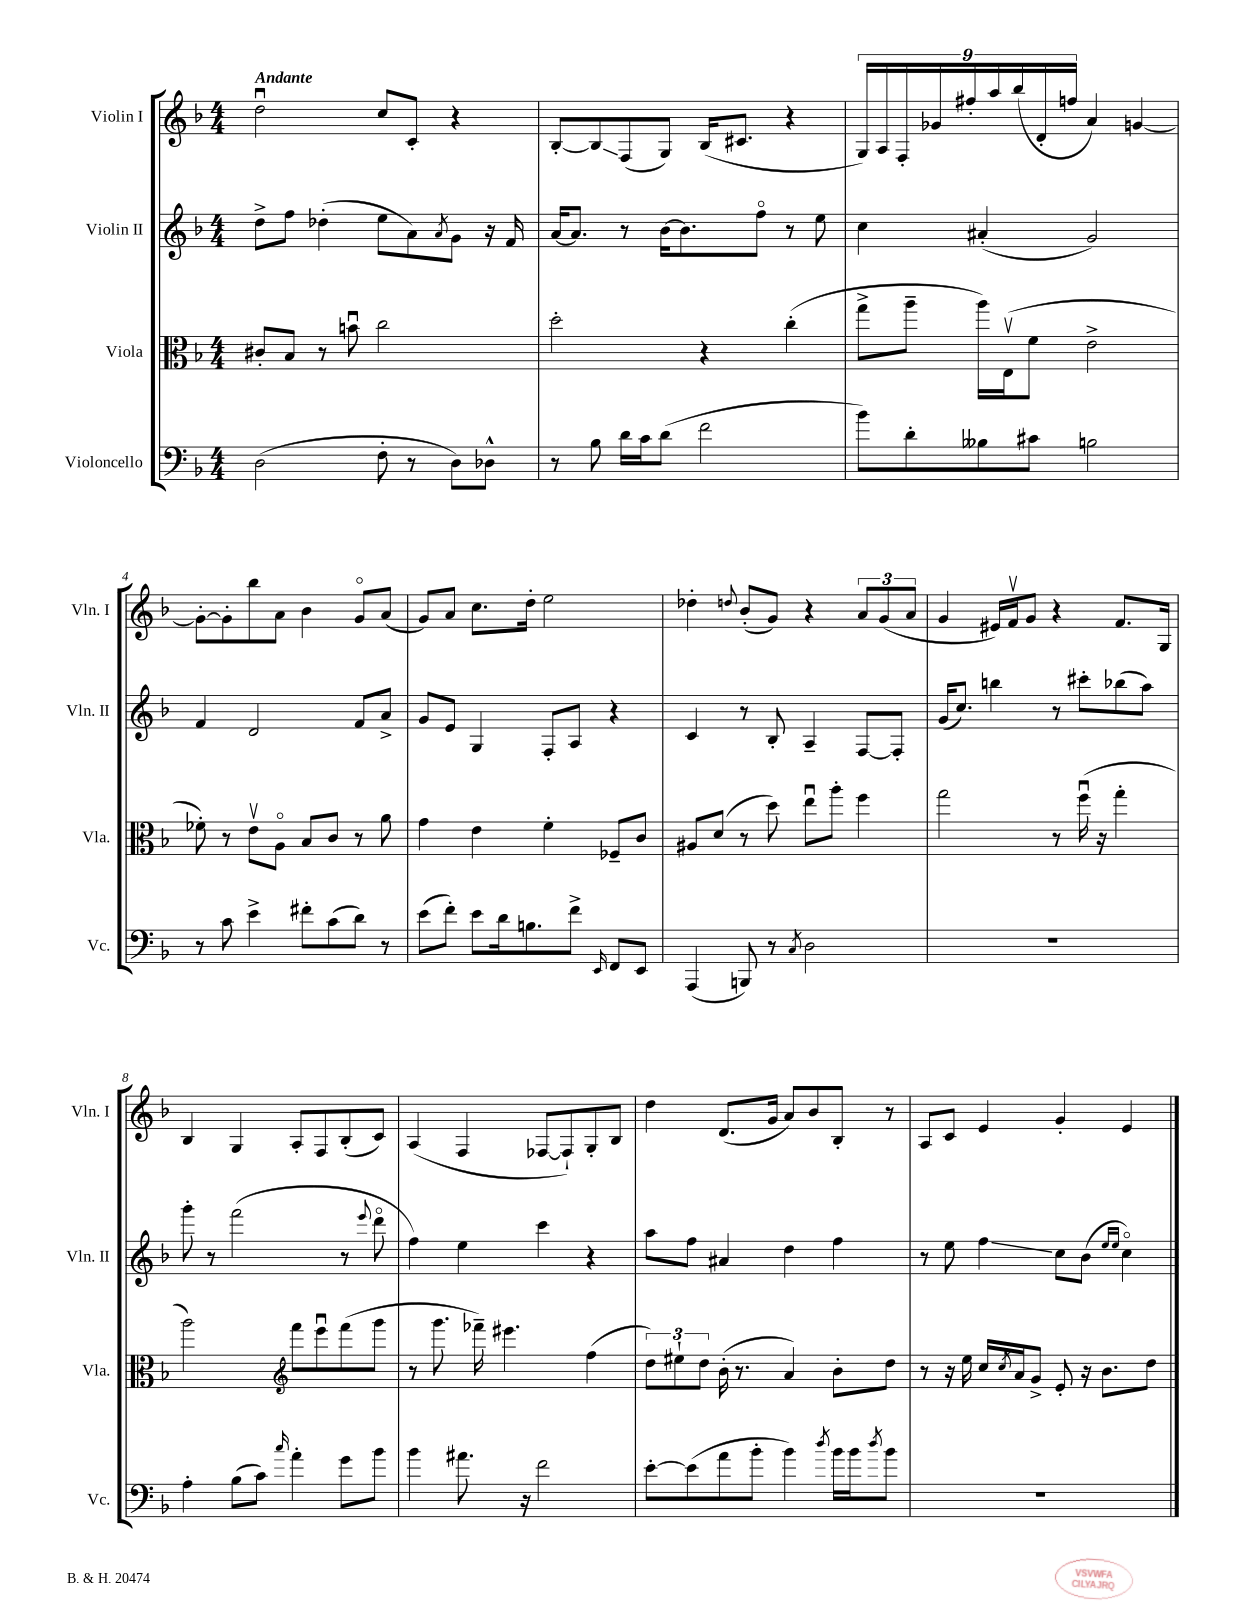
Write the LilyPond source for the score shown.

<<
\new StaffGroup <<
\new Staff = "s0" \with { instrumentName = "Violin I" shortInstrumentName = "Vln. I" } {
    \clef treble \key f \major \numericTimeSignature \time 4/4 \tempo "Andante"
    d''2\downbow c''8 c'8-. r4 |
    bes8~-. bes8\glissando f8( g8) bes16( cis'8. r4 |
    \tuplet 9/8 { g16) a16 f16-. ges'16 fis''16-. a''16 bes''16( d'16-. f''16 } a'4) g'4~ |
    g'8~-. g'8-. bes''8 a'8 bes'4 g'8\flageolet a'8( |
    g'8) a'8 c''8. d''16-. e''2 |
    des''4-. \appoggiatura { d''8 } bes'8-.( g'8) r4 \tuplet 3/2 { a'8 g'8( a'8 } |
    g'4 eis'16) f'16\upbow g'8 r4 f'8. g16 |
    bes4 g4 a8-. f8 bes8-.( c'8) |
    a4( f4 fes8~ fes8-!) g8-. bes8 |
    d''4 d'8.( g'16 a'8) bes'8 bes8-. r8 |
    a8 c'8 e'4 g'4-. e'4 \bar "|." |
}
\new Staff = "s1" \with { instrumentName = "Violin II" shortInstrumentName = "Vln. II" } {
    \clef treble \key f \major \numericTimeSignature \time 4/4
    d''8-> f''8 des''4-.( e''8 a'8) \acciaccatura { a'8 } g'8 r16 f'16 |
    a'16~ a'8. r8 bes'16~ bes'8. f''8\flageolet r8 e''8 |
    c''4 ais'4-.( g'2) |
    f'4 d'2 f'8 a'8-> |
    g'8 e'8 g4 f8-. a8 r4 |
    c'4 r8 bes8-. a4-- f8~ f8-. |
    g'16( c''8.) b''4 r8 cis'''8-. bes''8( a''8) |
    g'''8-. r8 f'''2( r8 \appoggiatura { e'''8 } d'''8\flageolet |
    f''4) e''4 c'''4 r4 |
    a''8 f''8 ais'4 d''4 f''4 |
    r8 e''8 f''4\glissando c''8 bes'8( \grace { e''16 e''16 } c''4\flageolet) \bar "|." |
}
\new Staff = "s2" \with { instrumentName = "Viola" shortInstrumentName = "Vla." } {
    \clef alto \key f \major \numericTimeSignature \time 4/4
    cis'8-. bes8 r8 b'8\downbow c''2 |
    d''2-. r4 c''4-.( |
    g''8-> a''8-- a''16) e16\upbow( f'8 e'2-> |
    fes'8-.) r8 e'8\upbow a8\flageolet bes8 c'8 r8 a'8 |
    g'4 e'4 f'4-. fes8-- c'8 |
    ais8 d'8( r8 d''8) e''8\downbow a''8-. f''4 |
    g''2 r8 f''16\downbow( r16 g''4-. |
    a''2) \clef treble f'''8 e'''8\downbow f'''8( g'''8 |
    r8 g'''8. fes'''16--) eis'''4. f''4( |
    \tuplet 3/2 { d''8) eis''8-! d''8 } bes'16-.( r8. a'4) bes'8-. d''8 |
    r8 r16 e''16 c''16 \acciaccatura { c''8 } a'16 g'8-> e'8-. r16 bes'8. d''8 \bar "|." |
}
\new Staff = "s3" \with { instrumentName = "Violoncello" shortInstrumentName = "Vc." } {
    \clef bass \key f \major \numericTimeSignature \time 4/4
    d2( f8-. r8 d8) des8-^ |
    r8 bes8 d'16 c'16 d'8( f'2 |
    bes'8) d'8-. beses8 cis'8 b2 |
    r8 c'8 e'4-> fis'8-. c'8( d'8) r8 |
    e'8( f'8-.) e'8 d'16 b8. f'8-> \grace { e,16 } f,8 e,8 |
    a,,4( b,,8) r8 \acciaccatura { c8 } d2 |
    R1 |
    a4-. bes8( c'8) \grace { c''16 } a'4-. g'8 bes'8 |
    bes'4 ais'8. r16 f'2 |
    e'8~-. e'8( a'8 bes'8-. bes'4) \acciaccatura { d''8 } bes'16 bes'16 \acciaccatura { d''8 } bes'8 |
    R1 \bar "|." |
}
>>
>>
